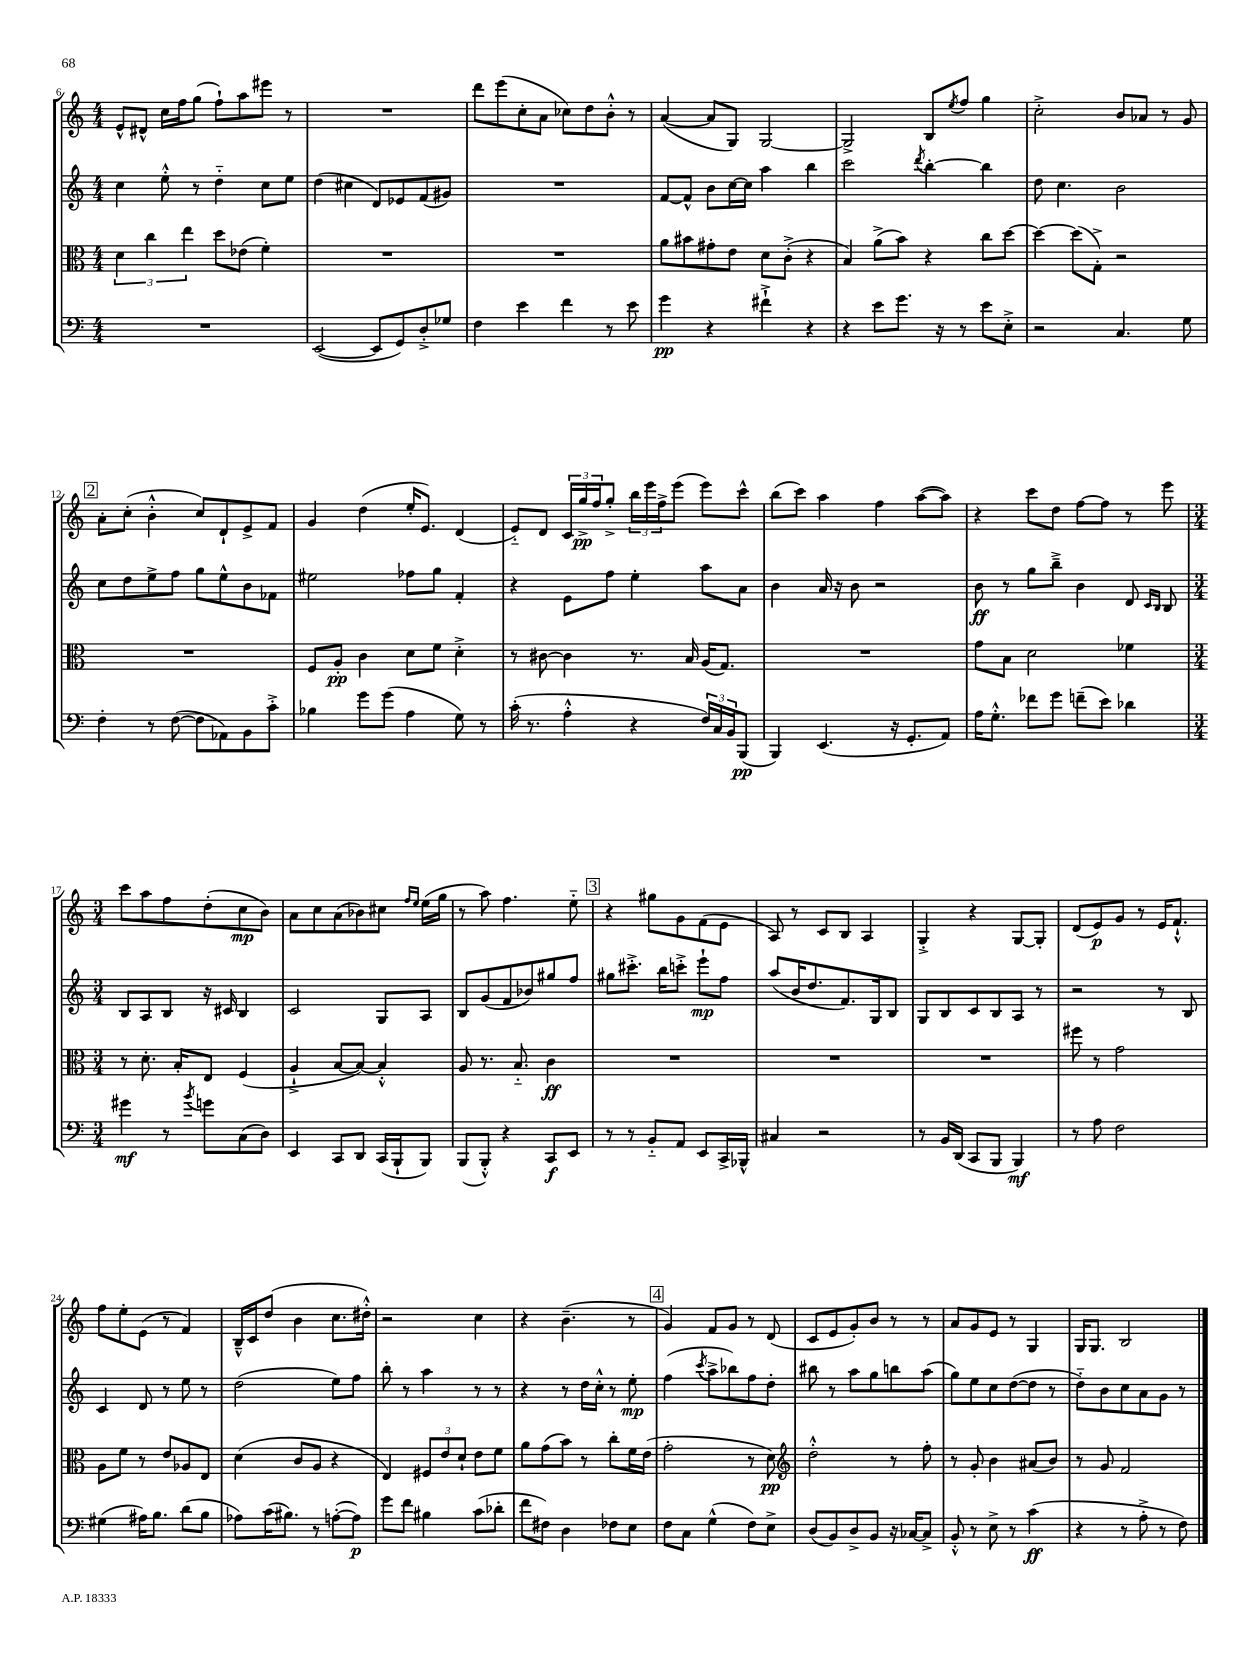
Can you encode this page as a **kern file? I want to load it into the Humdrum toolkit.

**kern	**dynam	**kern	**dynam	**kern	**dynam	**kern	**dynam
*part4	*part4	*part3	*part3	*part2	*part2	*part1	*part1
*staff4	*staff4	*staff3	*staff3	*staff2	*staff2	*staff1	*staff1
*clefF4	*	*clefC3	*	*clefG2	*	*clefG2	*
*k[]	*	*k[]	*	*k[]	*	*k[]	*
*M4/4	*	*M4/4	*	*M4/4	*	*M4/4	*
=6	=6	=6	=6	=6	=6	=6	=6
1r	.	6d\	.	4cc\	.	8e^^/L	.
.	.	.	.	.	.	8d#X^^/J	.
.	.	6cc\	.	.	.	.	.
.	.	.	.	8ee'^^\	.	16cc\LL	.
.	.	.	.	.	.	16ff\J	.
.	.	6ee\	.	.	.	.	.
.	.	.	.	8r	.	(8gg\J	.
.	.	8dd\L	.	4dd\	.	8ff`\L)	.
.	.	(8e-X\J	.	.	.	8aa\	.
.	.	4f'\)	.	8cc\L	.	8eee#X\J	.
.	.	.	.	8ee\J	.	8r	.
=7	=7	=7	=7	=7	=7	=7	=7
([2EE/	.	1r	.	(4dd\	.	1r	.
.	.	.	.	4cc#X\	.	.	.
8EE/L]	.	.	.	8d/L)	.	.	.
8GG/)	.	.	.	8e-X/	.	.	.
8D'^/	.	.	.	(8f/	.	.	.
8G-X/J	.	.	.	8g#X/J)	.	.	.
=8	=8	=8	=8	=8	=8	=8	=8
4F\	.	1r	.	1r	.	8ddd\L	.
.	.	.	.	.	.	(8eee\	.
4e\	.	.	.	.	.	8cc'\	.
.	.	.	.	.	.	8a\J	.
4f\	.	.	.	.	.	8cc-X\L)	.
.	.	.	.	.	.	8dd\	.
8r	.	.	.	.	.	8b'^^\J	.
8e\	.	.	.	.	.	8r	.
=9	=9	=9	=9	=9	=9	=9	=9
4g\	pp	8a\L	.	[8f/L	.	([4a/	.
.	.	8b#X\	.	8f^^/J]	.	.	.
4r	.	8g#X'\	.	8b\L	.	8a/L]	.
.	.	8e\J	.	[16cc\L	.	8G/J)	.
.	.	.	.	16cc\JJ]	.	.	.
4f#X`^\	.	8d\L	.	4aa\	.	[2G/	.
.	.	(8c'^\J	.	.	.	.	.
4r	.	4r	.	4bb\	.	.	.
=10	=10	=10	=10	=10	=10	=10	=10
4r	.	4B/)	.	2ccc\	.	2G^/]	.
8e\L	.	(8a^\L	.	.	.	.	.
8.g\J	.	8b\J)	.	.	.	.	.
.	.	.	.	8qddd/	.	.	.
.	.	4r	.	[4bb'\	.	8B/L	.
16r	.	.	.	.	.	.	.
.	.	.	.	.	.	8qee/	.
8r	.	.	.	.	.	8ff/J	.
8e\L	.	8cc\L	.	4bb\]	.	4gg\	.
8E'^\J	.	[8dd\J	.	.	.	.	.
=11	=11	=11	=11	=11	=11	=11	=11
2r	.	4dd\_	.	8dd\	.	2cc'^\	.
.	.	.	.	4.cc\	.	.	.
.	.	(8dd\L]	.	.	.	.	.
.	.	8G'^\J)	.	.	.	.	.
4.C/	.	2r	.	2b\	.	8b/L	.
.	.	.	.	.	.	8a-X/J	.
.	.	.	.	.	.	8r	.
8G\	.	.	.	.	.	8g/	.
!!LO:LB:g=z
!!LO:REH:place=s1:t=2
=12	=12	=12	=12	=12	=12	=12	=12
4F'\	.	1r	.	8cc\L	.	8a'\L	.
.	.	.	.	8dd\	.	(8cc'\J	.
8r	.	.	.	8ee^\	.	4b'^^\	.
([8F\	.	.	.	8ff\J	.	.	.
8F\L]	.	.	.	8gg\L	.	8cc/L)	.
8AA-X\)	.	.	.	8ee^^\	.	8d`/	.
8BB\	.	.	.	8b\	.	8e^/	.
8c'^\J	.	.	.	8f-X\J	.	8f/J	.
=13	=13	=13	=13	=13	=13	=13	=13
4B-X\	.	8F/L	.	2ee#X\	.	4g/	.
.	.	8A'/J	pp	.	.	.	.
8g\L	.	4c\	.	.	.	(4dd\	.
(8g\J	.	.	.	.	.	.	.
4A\	.	8d\L	.	8ff-X\L	.	16ee'/KL	.
.	.	.	.	.	.	8.e/J)	.
.	.	8f\J	.	8gg\J	.	.	.
8G\)	.	4d'^\	.	4f'/	.	(4d/	.
8r	.	.	.	.	.	.	.
=14	=14	=14	=14	=14	=14	=14	=14
(16c'\	.	8r	.	4r	.	8e/L)	.
8.r	.	.	.	.	.	.	.
.	.	[8c#X\	.	.	.	8d/J	.
4A'^^\	.	4c#\]	.	8e\L	.	24c/LL	.
.	.	.	.	.	.	24gg^/	pp
.	.	.	.	.	.	24ff/J	.
.	.	.	.	8ff\J	.	8gg'^/J	.
4r	.	8.r	.	4ee'\	.	24bb\LL	.
.	.	.	.	.	.	24eee\	.
.	.	.	.	.	.	24ff^\J	.
.	.	.	.	.	.	(8eee\J	.
.	.	16B/	.	.	.	.	.
24F/LL)	.	(16A/KL	.	8aa\L	.	8eee\L)	.
24C/	.	.	.	.	.	.	.
.	.	8.G/J)	.	.	.	.	.
24BB/J	.	.	.	.	.	.	.
(8BBB/J	pp	.	.	8a\J	.	8ccc^^\J	.
=15	=15	=15	=15	=15	=15	=15	=15
4BBB/)	.	1r	.	4b\	.	(8bb\L	.
.	.	.	.	.	.	8ccc\J)	.
(4.EE/	.	.	.	16a/	.	4aa\	.
.	.	.	.	16r	.	.	.
.	.	.	.	8b\	.	.	.
.	.	.	.	2r	.	4ff\	.
16r	.	.	.	.	.	.	.
8.GG'/L	.	.	.	.	.	.	.
.	.	.	.	.	.	([8aa\L	.
8AA/J)	.	.	.	.	.	8aa\J])	.
=16	=16	=16	=16	=16	=16	=16	=16
16A\KL	.	8g\L	.	8b\	ff	4r	.
8.G'^^\J	.	.	.	.	.	.	.
.	.	8B\J	.	8r	.	.	.
8f-X\L	.	2d\	.	8gg\L	.	8ccc\L	.
8g\J	.	.	.	8bb~^\J	.	8dd\J	.
(8fn~\L	.	.	.	4b\	.	[8ff\L	.
8e\J)	.	.	.	.	.	8ff\J]	.
4d-X\	.	4f-X\	.	8d/	.	8r	.
.	.	.	.	16qqc/LL	.	.	.
.	.	.	.	16qqB/JJ	.	.	.
.	.	.	.	8B/	.	8eee\	.
!!LO:LB:g=z
=17	=17	=17	=17	=17	=17	=17	=17
*M3/4	*	*M3/4	*	*M3/4	*	*M3/4	*
4g#X\	mf	8r	.	8B/L	.	8ccc\L	.
.	.	8.d'\	.	8A/	.	8aa\	.
8r	.	.	.	8B/J	.	8ff\	.
.	.	16B'/KL	.	.	.	.	.
8qb/	.	.	.	.	.	.	.
8gn\L	.	8E/J	.	16r	.	(8dd'\	.
.	.	.	.	16c#X/	.	.	.
(8C\	.	(4F/	.	4B/	.	8cc\	mp
8D\J)	.	.	.	.	.	8b\J)	.
=18	=18	=18	=18	=18	=18	=18	=18
4EE/	.	4A`^/	.	2c/	.	8a\L	.
.	.	.	.	.	.	8cc\	.
8CC/L	.	[8B/L	.	.	.	(8a\	.
8DD/J	.	8B/J_)	.	.	.	8b-X\)	.
(16CC/LL	.	4B'^^/]	.	8G/L	.	8cc#X\J	.
16BBB`/J	.	.	.	.	.	.	.
.	.	.	.	.	.	16qqff/LL	.
.	.	.	.	.	.	16qqee/JJ	.
8BBB/J)	.	.	.	8A/J	.	(16ee\LL	.
.	.	.	.	.	.	16gg\JJ	.
=19	=19	=19	=19	=19	=19	=19	=19
(8BBB/L	.	8A/	.	8B/L	.	8r	.
8BBB'^^/J)	.	8.r	.	(8g/	.	8aa\)	.
4r	.	.	.	8f/	.	4.ff\	.
.	.	8.B/	.	.	.	.	.
.	.	.	.	8b-X/)	.	.	.
8CC/L	f	4c\	ff	8gg#X/	.	.	.
8EE/J	.	.	.	8ff/J	.	8ee\	.
!!LO:REH:place=s1:t=3
=20	=20	=20	=20	=20	=20	=20	=20
8r	.	2.r	.	8gg#X\L	.	4r	.
8r	.	.	.	8.ccc#X'^\J	.	.	.
8BB/L	.	.	.	.	.	8gg#X\L	.
.	.	.	.	16bb\KL	.	.	.
8AA/J	.	.	.	8cccn'^\J	.	8g\	.
8EE/L	.	.	.	8eee`\L	mp	(8f\	.
16CC^/L	.	.	.	8ff\J	.	8e\J	.
16BBB-X^^/JJ	.	.	.	.	.	.	.
=21	=21	=21	=21	=21	=21	=21	=21
4C#X/	.	2.r	.	(8aa/L	.	8A/)	.
.	.	.	.	16b/K	.	8r	.
.	.	.	.	8.dd/	.	.	.
2r	.	.	.	.	.	8c/L	.
.	.	.	.	8.f/)	.	8B/J	.
.	.	.	.	.	.	4A/	.
.	.	.	.	16G/k	.	.	.
.	.	.	.	8B/J	.	.	.
=22	=22	=22	=22	=22	=22	=22	=22
8r	.	2.r	.	8G/L	.	4G'^/	.
16BB/LL	.	.	.	8B/	.	.	.
(16DD/JJ	.	.	.	.	.	.	.
8CC/L	.	.	.	8c/	.	4r	.
8BBB/J	.	.	.	8B/	.	.	.
4BBB/)	mf	.	.	8A/J	.	[8G/L	.
.	.	.	.	8r	.	8G'/J]	.
=23	=23	=23	=23	=23	=23	=23	=23
8r	.	8ff#X\	.	2r	.	(8d/L	.
8A\	.	8r	.	.	.	8e/)	p
2F\	.	2g\	.	.	.	8g/J	.
.	.	.	.	.	.	8r	.
.	.	.	.	8r	.	16e/KL	.
.	.	.	.	.	.	8.f`^^/J	.
.	.	.	.	8B/	.	.	.
!!LO:LB:g=z
=24	=24	=24	=24	=24	=24	=24	=24
(4G#X\	.	8A\L	.	4c/	.	8ff\L	.
.	.	8f\J	.	.	.	8ee'\	.
16A#X\KL)	.	8r	.	8d/	.	(8e\J	.
8.B\J	.	.	.	.	.	.	.
.	.	8e/L	.	8r	.	8r	.
(8d\L	.	8A-X/	.	8ee\	.	4f/)	.
8B\J	.	8E/J	.	8r	.	.	.
=25	=25	=25	=25	=25	=25	=25	=25
8A-X\L)	.	(4d\	.	(2dd\	.	16B~^^/LL	.
.	.	.	.	.	.	16c/J	.
(16c\K	.	.	.	.	.	(8dd/J	.
8.B#X\J)	.	.	.	.	.	.	.
.	.	8c/L	.	.	.	4b\	.
8r	.	8A/J	.	.	.	.	.
([8An'\L	.	4r	.	8ee\L)	.	8.cc\L	.
8A\J])	p	.	.	8ff\J	.	.	.
.	.	.	.	.	.	16dd#X'^^\Jk)	.
=26	=26	=26	=26	=26	=26	=26	=26
8g\L	.	4E/)	.	8bb'\	.	2r	.
8f\J	.	.	.	8r	.	.	.
4B#X\	.	12F#X/L	.	4aa\	.	.	.
.	.	12e/	.	.	.	.	.
.	.	12d`/J	.	.	.	.	.
(8c\L	.	8e\L	.	8r	.	4cc\	.
8d-X'\J	.	8f\J	.	8r	.	.	.
=27	=27	=27	=27	=27	=27	=27	=27
8f\L	.	8a\L	.	4r	.	4r	.
8F#X\J)	.	(8g\	.	.	.	.	.
4D\	.	8b\J)	.	8r	.	(4.b~\	.
.	.	8r	.	16dd\LL	.	.	.
.	.	.	.	16cc'^^\JJ	.	.	.
8F-X\L	.	8cc'\L	.	8r	.	.	.
8E\J	.	16f\L	.	8ee'\	mp	8r	.
.	.	(16e\JJ	.	.	.	.	.
!!LO:REH:place=s1:t=4
=28	=28	=28	=28	=28	=28	=28	=28
8F\L	.	2g'\	.	(4ff\	.	4g/)	.
8C\J	.	.	.	.	.	.	.
.	.	.	.	8qccc/	.	.	.
(4G^^\	.	.	.	8aa^\L	.	8f/L	.
.	.	.	.	8bb-X\)	.	8g/J	.
8F\L)	.	8r	.	8ff\	.	8r	.
8E^\J	.	8d\)	pp	8dd'\J	.	(8d/	.
=29	=29	=29	=29	=29	=29	=29	=29
*	*	*clefG2	*	*	*	*	*
(8D/L	.	2dd'^^\	.	8bb#X\	.	8c/L	.
8BB/)	.	.	.	8r	.	8e/	.
8D^/	.	.	.	8aa\L	.	8g'/)	.
8BB/J	.	.	.	8gg\	.	8b/J	.
16r	.	8r	.	8bbn\	.	8r	.
[16C-X/KL	.	.	.	.	.	.	.
8C-^/J]	.	8ff'\	.	(8aa\J	.	8r	.
=30	=30	=30	=30	=30	=30	=30	=30
8BB'^^/	.	8r	.	8gg\L)	.	8a/L	.
8r	.	8g'/	.	8ee\	.	8g/	.
8E^\	.	4b\	.	8cc\	.	8e/J	.
8r	.	.	.	([8dd\	.	8r	.
(4c\	ff	(8a#X/L	.	8dd\J]	.	4G/	.
.	.	8b/J)	.	8r	.	.	.
=31	=31	=31	=31	=31	=31	=31	=31
4r	.	8r	.	8dd\L)	.	16G/KL	.
.	.	.	.	.	.	8.G/J	.
.	.	8g/	.	8b\	.	.	.
8r	.	2f/	.	8cc\	.	2B/	.
8A'^\	.	.	.	8a\	.	.	.
8r	.	.	.	8g\J	.	.	.
8F\)	.	.	.	8r	.	.	.
==	==	==	==	==	==	==	==
*-	*-	*-	*-	*-	*-	*-	*-
